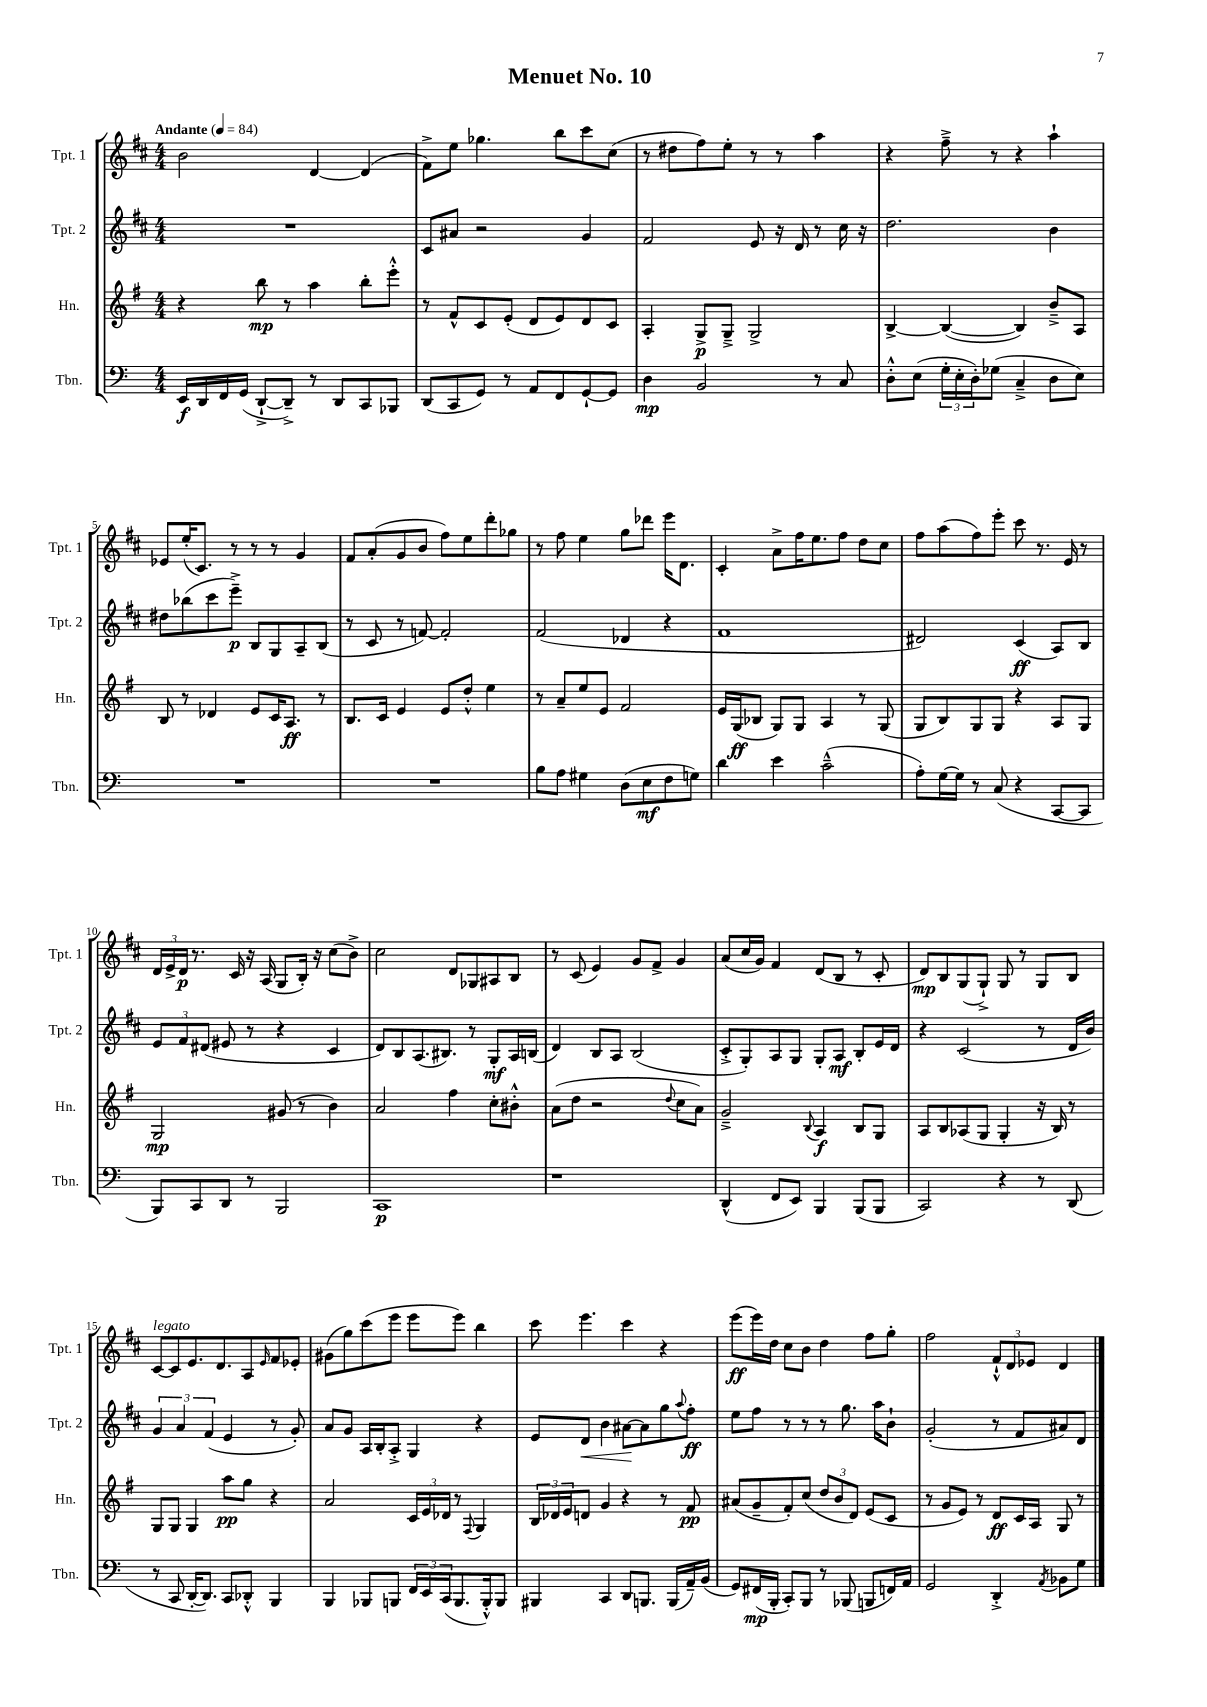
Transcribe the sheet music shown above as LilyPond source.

\header { title = "Menuet No. 10" }
<<
\new StaffGroup <<
\new Staff = "s0" \with { instrumentName = "Tpt. 1" shortInstrumentName = "Tpt. 1" } {
    \clef treble \key d \major \numericTimeSignature \time 4/4 \tempo "Andante" 4 = 84
    b'2 d'4~ d'4( |
    fis'8->) e''8 ges''4. b''8 cis'''8 cis''8( |
    r8 dis''8 fis''8) e''8-. r8 r8 a''4 |
    r4 fis''8---> r8 r4 a''4-! |
    ees'8 e''16-.( cis'8.) r8 r8 r8 g'4 |
    fis'8 a'8-.( g'8 b'8 fis''8) e''8 d'''8-. ges''8 |
    r8 fis''8 e''4 g''8 des'''8 e'''16 d'8. |
    cis'4-. a'8-> fis''16 e''8. fis''8 d''8 cis''8 |
    fis''8 a''8( fis''8) e'''8-. cis'''8 r8. e'16 r8 |
    \tuplet 3/2 { d'16 e'16-> d'16\p } r8. cis'16 r16 a16( g8 b16-.) r16 cis''8( b'8->) |
    cis''2 d'8 ges8 ais8 b8 |
    r8 cis'8( e'4) g'8 fis'8-> g'4 |
    a'8( cis''16 g'16) fis'4 d'8( b8 r8 cis'8-. |
    d'8\mp) b8 g8( g8-!->) g8 r8 g8 b8 |
    cis'8~^\markup { \italic "legato" } cis'8 e'8. d'8. a8 \grace { e'16 } fis'8 ees'8-. |
    gis'8( g''8) cis'''8( e'''8 e'''8 e'''8) b''4 |
    cis'''8 e'''4. cis'''4 r4 |
    e'''8\ff( e'''16) d''16 cis''8 b'8 d''4 fis''8 g''8-. |
    fis''2 \tuplet 3/2 { fis'8-!-^ d'8 ees'8 } d'4 \bar "|." |
}
\new Staff = "s1" \with { instrumentName = "Tpt. 2" shortInstrumentName = "Tpt. 2" } {
    \clef treble \key d \major \numericTimeSignature \time 4/4
    R1 |
    cis'8 ais'8 r2 g'4 |
    fis'2 e'8 r16 d'16 r8 cis''16 r16 |
    d''2. b'4 |
    dis''8 bes''8( cis'''8 e'''8--->\p) b8 g8 a8-- b8( |
    r8 cis'8 r8 f'8~) f'2-. |
    fis'2( des'4 r4 |
    fis'1 |
    dis'2) cis'4\ff( a8) b8 |
    \tuplet 3/2 { e'8 fis'8 dis'8( } eis'8 r8 r4 cis'4 |
    d'8) b8 a8.( bis8.) r8 g8-.\mf a16 b16( |
    d'4) b8 a8 b2( |
    cis'8-.-> g8-.) a8 g8 g8-. a8\mf b8-. e'16 d'16 |
    r4 cis'2( r8 d'16 b'16) |
    \tuplet 3/2 { g'4 a'4 fis'4( } e'4 r8 g'8-.) |
    a'8 g'8 a16 b16-. a8-.-> g4 r4 |
    e'8 d'8\< b'4 ais'8~\! ais'8 g''8 \appoggiatura { a''8 } fis''8-.\ff |
    e''8 fis''8 r8 r8 r8 g''8. a''16 b'8-! |
    g'2-.( r8 fis'8 ais'8) d'8 \bar "|." |
}
\new Staff = "s2" \with { instrumentName = "Hn." shortInstrumentName = "Hn." } {
    \clef treble \key g \major \numericTimeSignature \time 4/4
    r4 b''8\mp r8 a''4 b''8-. e'''8-.-^ |
    r8 fis'8-^ c'8 e'8-.( d'8 e'8) d'8 c'8 |
    a4-. g8->\p g8---> g2-> |
    b4~-> b4~( b4) b'8---> a8 |
    b8 r8 des'4 e'8 c'16 a8.\ff r8 |
    b8. c'16 e'4 e'8 d''8-.-^ e''4 |
    r8 a'8-- e''8 e'8 fis'2 |
    e'16 g16\ff( bes8 g8) g8 a4 r8 g8( |
    g8 b8) g8 g8 r4 a8 g8 |
    g2\mp gis'8( r8 b'4) |
    a'2 fis''4 c''8-. bis'8-.-^ |
    a'8( d''8 r2 \appoggiatura { d''8 } c''8 a'8) |
    g'2---> \appoggiatura { b8 } a4\f b8 g8 |
    a8 b8 aes8( g8 g4-. r16 b16) r8 |
    g8 g8 g4 a''8\pp g''8 r4 |
    a'2 \tuplet 3/2 { c'16 e'16 des'16 } r8 \appoggiatura { fis8 } g4 |
    \tuplet 3/2 { b16 des'16 e'16 } d'8 g'4 r4 r8 fis'8\pp |
    ais'8( g'8-- fis'8-.) c''8( \tuplet 3/2 { d''8 b'8 d'8) } e'8( c'8 |
    r8 g'8 e'8) r8 d'8\ff c'16 a16 g8 r8 \bar "|." |
}
\new Staff = "s3" \with { instrumentName = "Tbn." shortInstrumentName = "Tbn." } {
    \clef bass \key c \major \numericTimeSignature \time 4/4
    e,16\f d,16 f,16 g,16( d,8~-!-> d,8--->) r8 d,8 c,8 bes,,8 |
    d,8( c,8 g,8) r8 a,8 f,8 g,8~-! g,8 |
    d4\mp b,2 r8 c8 |
    d8-.-^ e8( \tuplet 3/2 { g16-. e16-. d16-.) } ges8( c4---> d8 e8) |
    R1 |
    R1 |
    b8 a8 gis4 d8( e8\mf f8 g8) |
    d'4 e'4 c'2---^( |
    a8-.) g16~ g16 r8 c8( r4 c,8~ c,8 |
    b,,8) c,8 d,8 r8 b,,2 |
    c,1\p |
    r1 |
    d,4-^( f,8 e,8) b,,4 b,,8( b,,8 |
    c,2) r4 r8 d,8( |
    r8 c,8 d,16~-. d,8.) c,8 des,8-.-^ b,,4 |
    b,,4 bes,,8 b,,8 \tuplet 3/2 { f,16 e,16 c,16( } b,,8. b,,16-.-^) b,,8 |
    bis,,4 c,4 d,8 b,,8. b,,16( a,16--) b,16( |
    g,8) fis,16\mp( b,,16-. c,8-.) b,,8 r8 bes,,8( b,,8 f,16) a,16 |
    g,2 d,4-.-> \acciaccatura { a,8 } bes,8 g8 \bar "|." |
}
>>
>>
